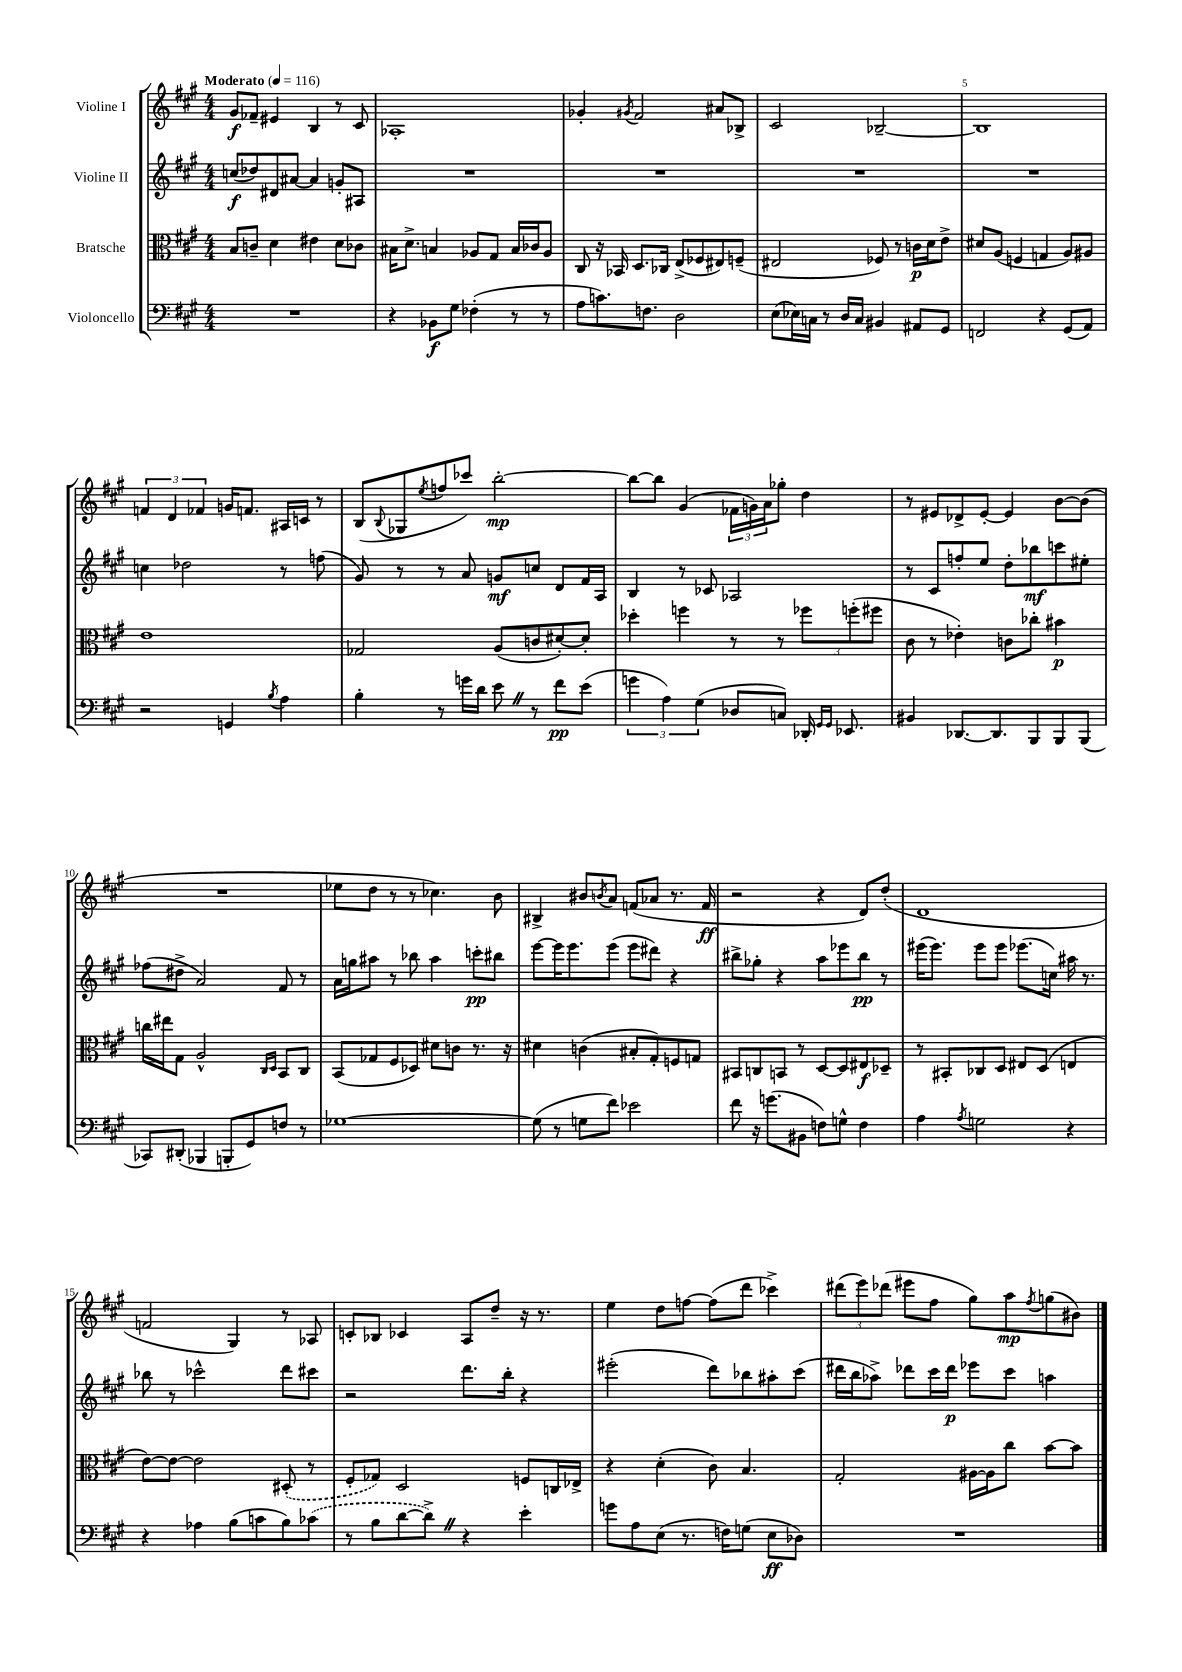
<<
\new StaffGroup <<
\new Staff = "s0" \with { instrumentName = "Violine I" } {
    \clef treble \key a \major \numericTimeSignature \time 4/4 \tempo "Moderato" 4 = 116
    gis'8\f fes'8-- eis'4 b4 r8 cis'8 |
    aes1-. |
    ges'4-. \acciaccatura { gis'8 } fis'2 ais'8 bes8-> |
    cis'2 bes2~-- |
    bes1 |
    \tuplet 3/2 { f'4 d'4 fes'4 } g'16 f'8. ais16 c'16 r8 |
    b8( \appoggiatura { b8 } ges8 \acciaccatura { e''8 } f''8 ces'''8) b''2~-.\mp |
    b''8~ b''8 gis'4( \tuplet 3/2 { fes'16 g'16) a'16 } ges''8-. d''4 |
    r8 eis'8 des'8-> eis'8~-. eis'4 b'8~ b'8( |
    R1 |
    ees''8 d''8 r8 r8 ces''4.) b'8 |
    bis4-> bis'8 \acciaccatura { b'8 } a'8 f'8( aes'8 r8. f'16\ff |
    r2 r4 d'8) d''8-.( |
    d'1 |
    f'2 gis4) r8 aes8 |
    c'8-. bes8 ces'4 a8 d''8-- r16 r8. |
    e''4 d''8 f''8~ f''8( d'''8 ces'''4->) |
    \tuplet 3/2 { dis'''8( e'''8) des'''8( } eis'''8 fis''8 gis''8) a''8\mp \acciaccatura { fis''8 } g''8( bis'8) \bar "|." |
}
\new Staff = "s1" \with { instrumentName = "Violine II" } {
    \clef treble \key a \major \numericTimeSignature \time 4/4
    c''8\f( des''8) dis'8 ais'8~ ais'4 g'8-. ais8 |
    R1 |
    R1 |
    R1 |
    R1 |
    c''4 des''2 r8 f''8( |
    gis'8) r8 r8 a'8 g'8\mf c''8 d'8 fis'16 a16 |
    b4 r8 ces'8 aes2 |
    r8 cis'8 f''8-. e''8 d''8-. bes''8\mf c'''8 eis''8-. |
    fes''8( dis''8-> a'2) fis'8 r8 |
    a'16 g''16 ais''8 r8 bes''8 ais''4 c'''8-.\pp bis''8 |
    e'''8~ e'''16 e'''8. e'''8( e'''8 dis'''8) r4 |
    bis''8-> ges''8-. r4 a''8 ees'''8 bis''8\pp r8 |
    eis'''16( eis'''8.) eis'''8 eis'''8 ees'''8.( c''16) ais''16 r8. |
    bes''8 r8 ces'''2-^ d'''8 cis'''8 |
    r2 d'''8. b''16-. r4 |
    eis'''2-.( d'''8) bes''8 ais''8-. cis'''8( |
    dis'''16 b''16 aes''8->) des'''8 cis'''16 des'''16\p ees'''8 cis'''8 a''4 \bar "|." |
}
\new Staff = "s2" \with { instrumentName = "Bratsche" } {
    \clef alto \key a \major \numericTimeSignature \time 4/4
    b8 c'8-- d'4 eis'4 d'8 ces'8 |
    bis16 d'8.-> b4 aes8 gis8 b16 ces'16 aes8 |
    cis8 r16 bes,16 d8. ces16 e8->( fes8 eis8) f8--( |
    eis2 fes8) r8 c'16\p d'16 e'8-> |
    dis'8 a8( f4 g4 a8) ais8 |
    e'1 |
    ges2 a8( c'8 dis'8~-.) dis'8-. |
    des''4-. f''4 r8 r8 \tuplet 3/2 { fes''8 f''8-.( fis''8 } |
    cis'8 r8 ees'4-.) c'8 ces''8-. bis'4\p |
    c''16 eis''16 gis8 a2-^ \grace { cis16 d16 } b,8 cis8 |
    b,8( ges8 fis8 des8) dis'8 c'8 r8. r16 |
    dis'4 c'4( bis8-. gis8-.) f8 g8 |
    bis,8 c8 b,8 r8 d8~ d8 eis8\f des8-- |
    r8 bis,8-. ces8 d8 eis8 d8( e4 |
    e'8~) e'8~ e'2 \once \slurDashed dis8-.( r8 |
    fis8-. ges8) d2 f8 c16 ees16-> |
    r4 d'4-.( cis'8) b4. |
    gis2-. ais16~ ais16 cis''8 b'8~ b'8 \bar "|." |
}
\new Staff = "s3" \with { instrumentName = "Violoncello" } {
    \clef bass \key a \major \numericTimeSignature \time 4/4
    R1 |
    r4 bes,8\f gis8 fes4-.( r8 r8 |
    a8 c'8.) f8. d2 |
    e8( ees16) c16 r8 d16 c16 bis,4 ais,8 gis,8 |
    f,2 r4 gis,8( a,8) |
    r2 g,4 \acciaccatura { b8 } a4 |
    b4-. r8 g'16 d'16 e'8 \once \override BreathingSign.text = \markup { \musicglyph "scripts.caesura.straight" } \breathe r8 fis'8\pp e'8( |
    \tuplet 3/2 { g'4 a4) gis4( } des8 c8) des,16-. \grace { gis,16 gis,16 } ees,8. |
    bis,4 des,8.~ des,8. b,,8 b,,8 b,,8( |
    ces,8) dis,8-.( bes,,4 b,,8-. gis,8) f8 r8 |
    ges1~ |
    ges8( r8 g8 fis'8) ees'2 |
    fis'8 r16 g'8.( bis,8 f8) g8-^ f4 |
    a4 \acciaccatura { a8 } g2 r4 |
    r4 aes4 b8( c'8 b8) \once \slurDashed ces'8( |
    r8 b8 d'8~ d'8->) \once \override BreathingSign.text = \markup { \musicglyph "scripts.caesura.straight" } \breathe r4 e'4-. |
    g'8 a8 e8( r8. f16) g8( e8\ff des8) |
    R1 \bar "|." |
}
>>
>>
\layout { \context { \Score \override BarNumber.break-visibility = ##(#f #t #t) barNumberVisibility = #(every-nth-bar-number-visible 5) } }
